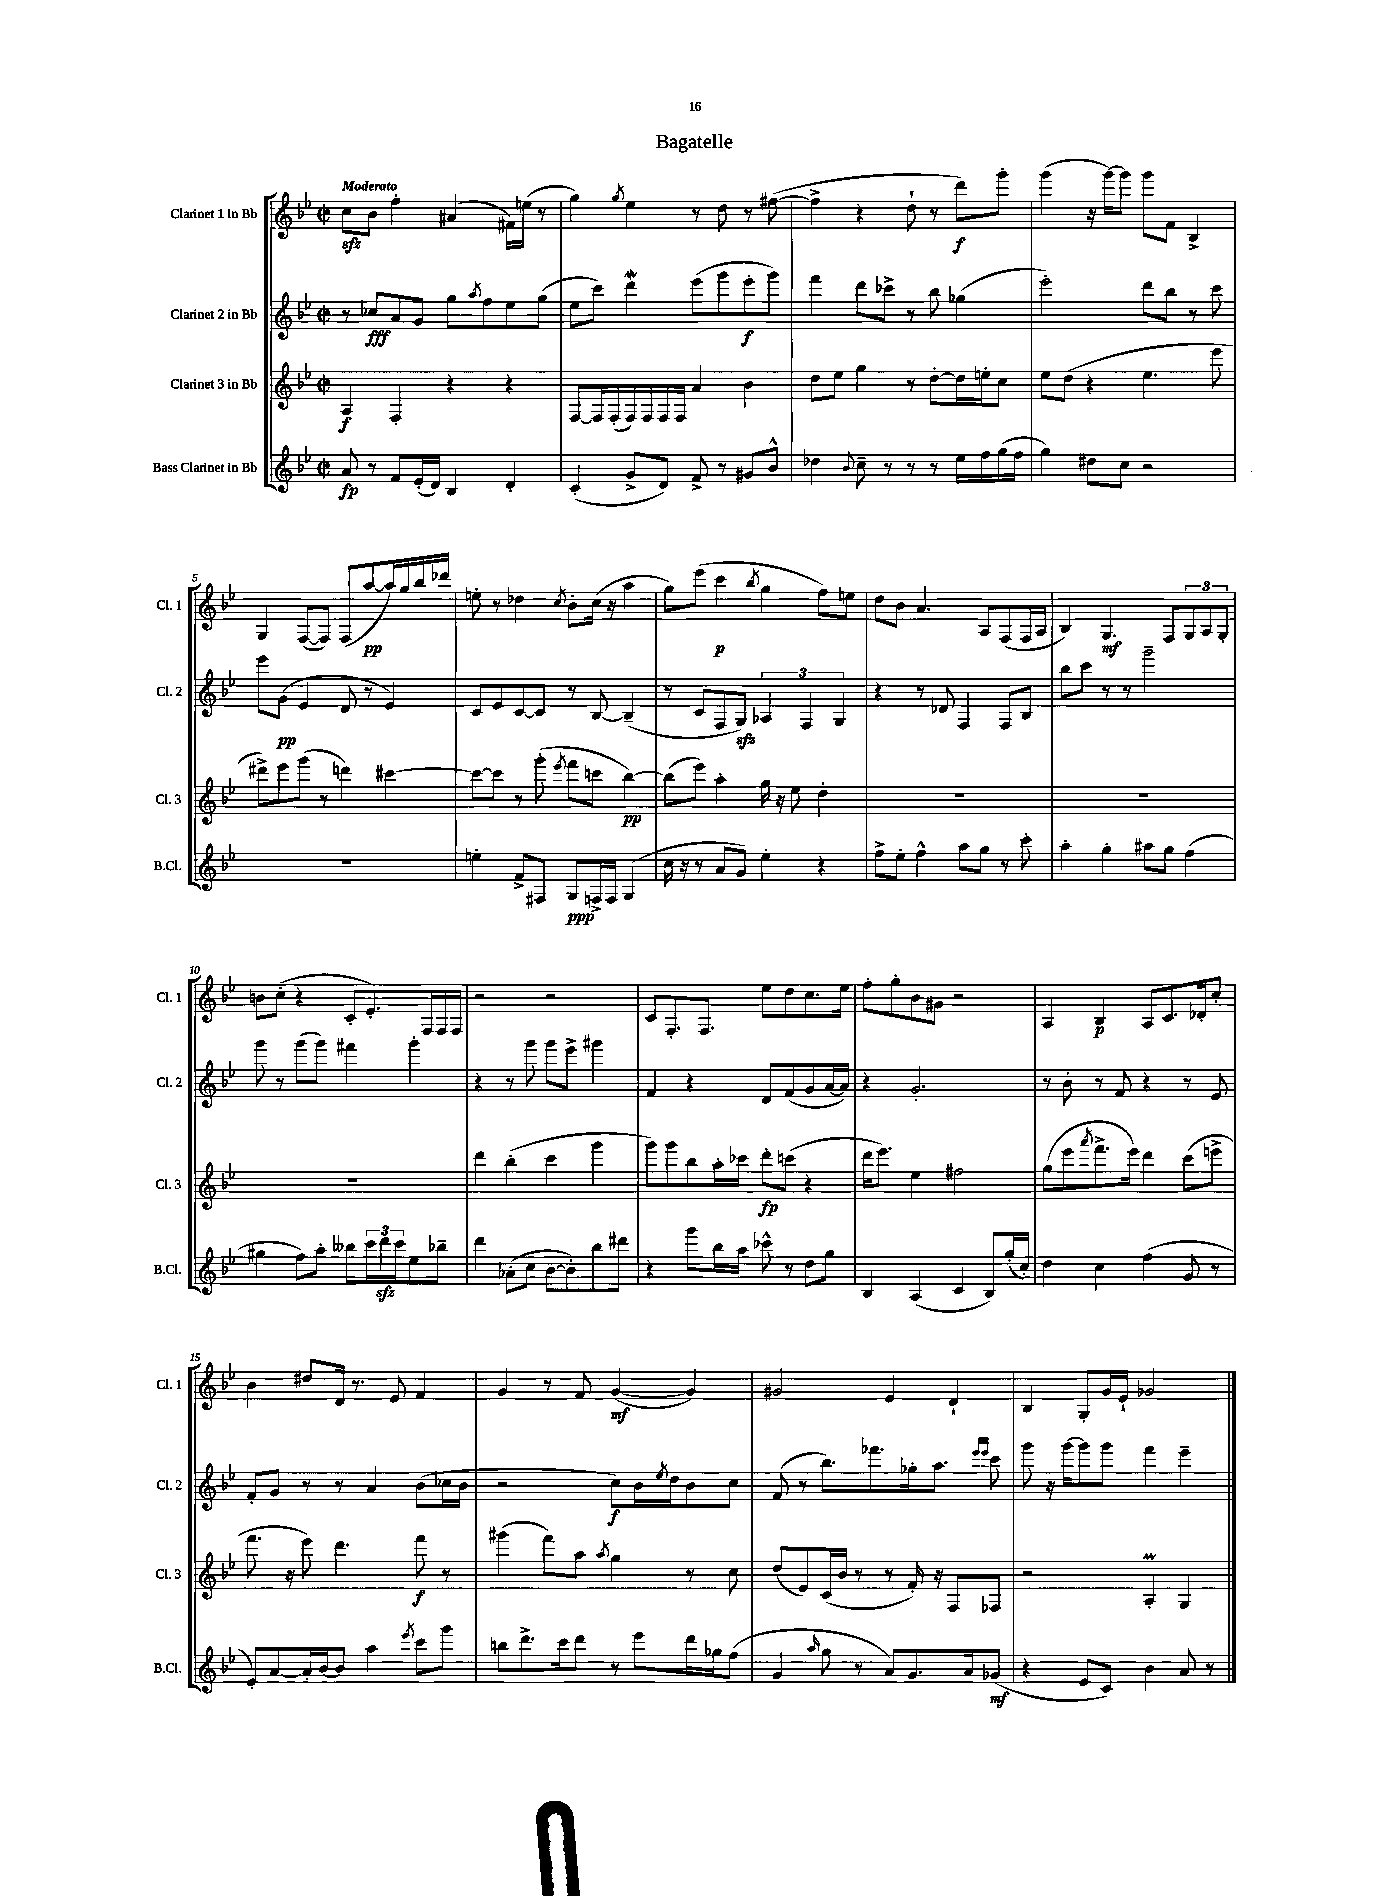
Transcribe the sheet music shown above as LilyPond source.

\header { title = "Bagatelle" }
<<
\new StaffGroup <<
\new Staff = "s0" \with { instrumentName = "Clarinet 1 in Bb" shortInstrumentName = "Cl. 1" } {
    \clef treble \key bes \major \defaultTimeSignature \time 2/2 \tempo "Moderato"
    c''8\sfz bes'8 f''4-. ais'4( fis'16) e''16( r8 |
    g''4) \acciaccatura { g''8 } ees''4 r8 d''8 r8 fis''8~( |
    fis''4-> r4 d''8-! r8 d'''8\f) g'''8-. |
    g'''4( r16 g'''16~) g'''8 g'''8 f'8 bes4-> |
    g4 f8~( f8) f8( a''8~\pp a''16) g''16 bes''16 des'''16 |
    e''8-. r8 des''4 \acciaccatura { c''8 } bes'8-. c''16( r16 a''4 |
    g''8) ees'''8( c'''4\p \acciaccatura { bes''8 } g''4 f''8) e''8 |
    d''8 bes'8 a'4. a8 f8( f16 a16 |
    bes4) g4.\mf f8 \tuplet 3/2 { g8 a8 g8-. } |
    b'8 c''8-.( r4 c'8-. ees'8.-.) f16 f16 f16 |
    r2 r2 |
    c'8 f8.-. f8. ees''8 d''8 c''8. ees''16 |
    f''8-. g''8-. bes'8 gis'8 r2 |
    a4 bes4\p a8 c'8. des'16-. c''8-. |
    bes'4 dis''8 d'16 r8. ees'8 f'4 |
    g'4 r8 f'8 g'4~\mf( g'4) |
    gis'2 ees'4 d'4-! |
    bes4 g8-. g'16 ees'16-! ges'2 \bar "|." |
}
\new Staff = "s1" \with { instrumentName = "Clarinet 2 in Bb" shortInstrumentName = "Cl. 2" } {
    \clef treble \key bes \major \defaultTimeSignature \time 2/2
    r8 ces''8\fff a'8 g'8 g''8 \acciaccatura { a''8 } f''8 ees''8 g''8( |
    ees''8 c'''8) d'''4\mordent ees'''8( g'''8 ees'''8-.\f g'''8) |
    f'''4 d'''8 ces'''8-> r8 bes''8 ges''4( |
    ees'''2-.) d'''8 bes''8 r8 c'''8 |
    ees'''8 g'8\pp( ees'4 d'8 r8 ees'4) |
    c'8 ees'8 c'8~ c'8 r8 bes8~ bes4--( |
    r8 c'8 f8 g8\sfz) \tuplet 3/2 { aes4 f4 g4 } |
    r4 r8 des'8 f4 f8 bes8 |
    bes''8 c'''8 r8 r8 g'''2-- |
    g'''8 r8 g'''8( g'''8) fis'''4 g'''4-. |
    r4 r8 g'''8 g'''8 ees'''8-> gis'''4 |
    f'4 r4 d'8 f'8( g'8 a'16~ a'16) |
    r4 g'2.-. |
    r8 bes'8-. r8 f'8 r4 r8 ees'8 |
    f'8-. g'8 r8 r8 a'4 bes'8( ces''16 bes'16 |
    r2 c''8\f) bes'16 \acciaccatura { ees''8 } d''16 bes'8 c''8 |
    f'8( r8 bes''8.) fes'''8. ges''16-. a''8. \grace { ees'''16 ees'''16 } c'''8 |
    g'''8 r16 g'''16~ g'''8 g'''8 f'''4 ees'''4-- \bar "|." |
}
\new Staff = "s2" \with { instrumentName = "Clarinet 3 in Bb" shortInstrumentName = "Cl. 3" } {
    \clef treble \key bes \major \defaultTimeSignature \time 2/2
    a4\f f4-. r4 r4 |
    f8~ f16 f16-.( f16) f16 f16 f16 a'4 bes'4 |
    d''8 ees''8 g''4 r8 d''8~-. d''16 e''16-. c''8 |
    ees''8 d''8( r4 ees''4. ees'''8 |
    dis'''8->) ees'''8 g'''8( r8 d'''4) cis'''4~ |
    cis'''8~ cis'''8 r8 g'''8-.( \acciaccatura { ees'''8 } f'''8 c'''8 bes''4~\pp) |
    bes''8( ees'''8) a''4-. g''16 r16 ees''8 d''4-. |
    R1 |
    R1 |
    R1 |
    d'''4 bes''4-.( c'''4 g'''4 |
    g'''8) g'''8 bes''8 a''16-. ces'''16 d'''8-.\fp c'''8( r4 |
    d'''16 ees'''8.) ees''4 fis''2 |
    g''8( ees'''8 \acciaccatura { a'''8 } f'''8.-> ees'''16) d'''4 c'''8( e'''8-> |
    f'''8. r16 ees'''8) d'''4. f'''8\f r8 |
    gis'''4( f'''8) a''8 \acciaccatura { a''8 } g''4 r8 c''8 |
    d''8( ees'8) c'16( bes'16 r8 r8 f'16-.) r16 f8 fes8 |
    r2 a4-.\prall g4 \bar "|." |
}
\new Staff = "s3" \with { instrumentName = "Bass Clarinet in Bb" shortInstrumentName = "B.Cl." } {
    \clef treble \key bes \major \defaultTimeSignature \time 2/2
    a'8\fp r8 f'8 ees'16-.( d'16) bes4 d'4-. |
    c'4-.( g'8-> d'8) f'8-> r8 gis'8 bes'8-^ |
    des''4 \appoggiatura { bes'8 } c''8-- r8 r8 r8 ees''16 f''16 g''16( f''16 |
    g''4) dis''8 c''8 r2 |
    R1 |
    e''4-. f'8-> fis8 g8\ppp f16-> f16 g4( |
    c''16 r16 r8 a'8 g'8) ees''4-. r4 |
    f''8-> ees''8-. f''4-^ a''8 g''8 r8 c'''8-. |
    a''4-. g''4-. ais''8 g''8 f''4( |
    gis''4 f''8) a''8-. beses''8 \tuplet 3/2 { c'''16 d'''16\sfz c'''16 } ees''8 bes''8-- |
    d'''4 aes'8-.( c''8 bes'8~ bes'8-.) bes''8 dis'''8 |
    r4 g'''8 bes''16 a''16 ces'''8-^ r8 d''8 g''8 |
    bes4 a4( c'4 bes8) g''16-.( c''16-.) |
    d''4 c''4 f''4( g'8 r8 |
    ees'8-.) a'8~ a'16-. bes'16~ bes'8 a''4 \acciaccatura { ees'''8 } c'''8 g'''8 |
    b''8 d'''8.-> c'''16 d'''8 r8 ees'''8 d'''16 ges''16 f''8( |
    g'4 \grace { a''16 } g''8 r8 a'8) g'8. a'16 ges'8\mf( |
    r4 ees'8 c'8) bes'4 a'8 r8 \bar "|." |
}
>>
>>
